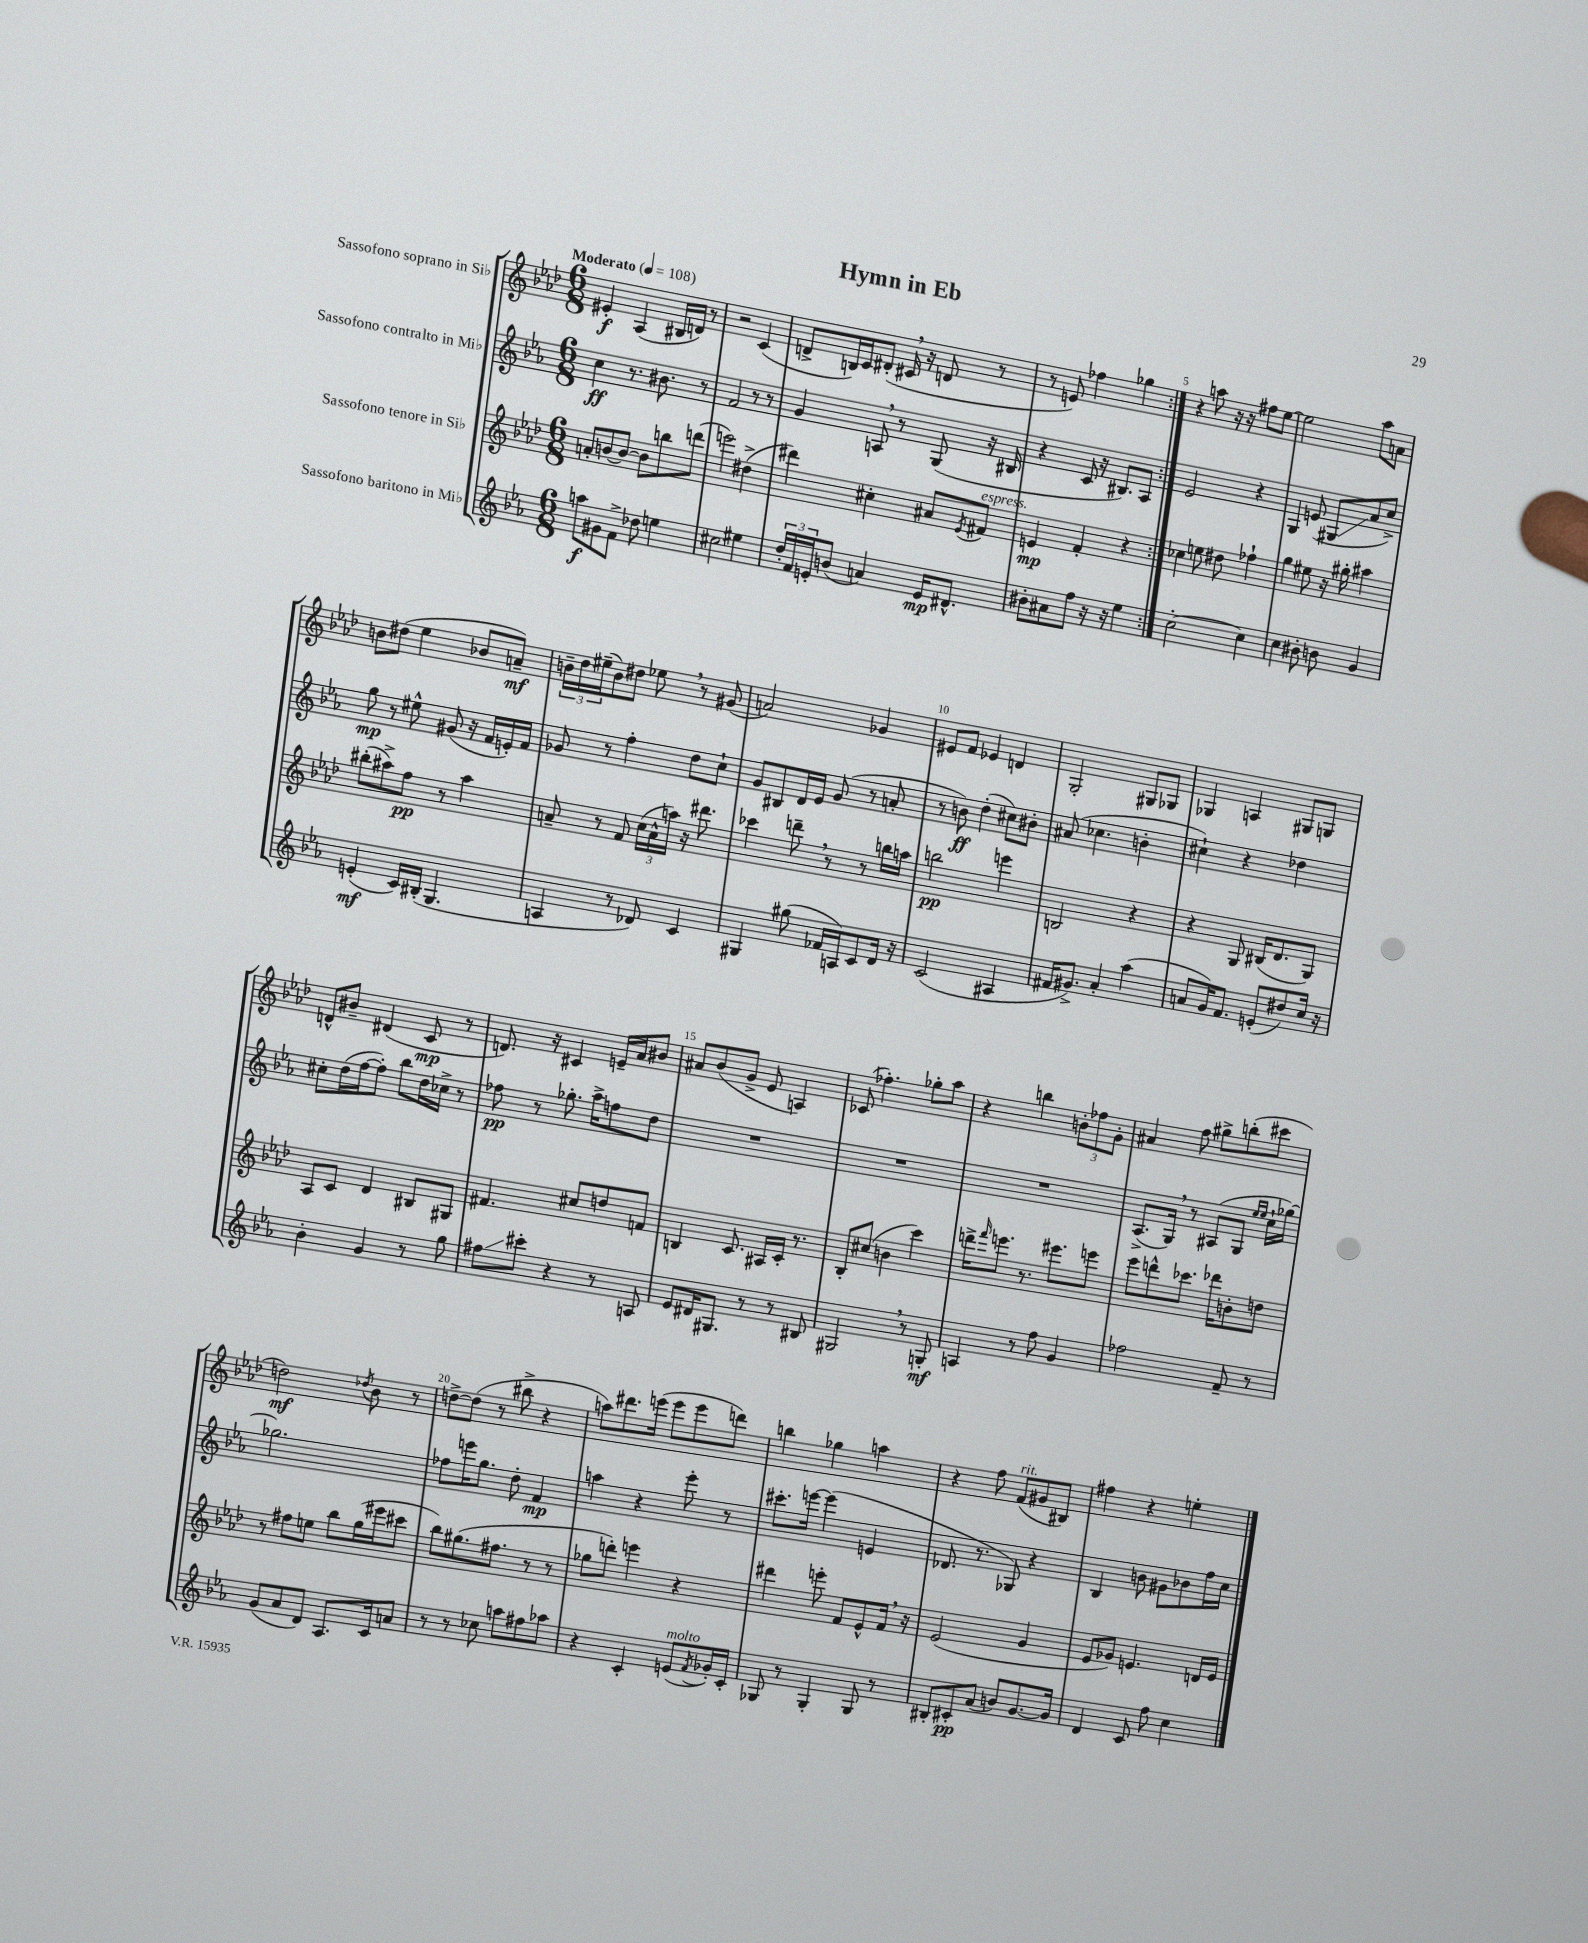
\header { title = "Hymn in Eb" }
<<
\new StaffGroup <<
\new Staff = "s0" \with { instrumentName = "Sassofono soprano in Sib" } {
    \clef treble \key aes \major \numericTimeSignature \time 6/8 \tempo "Moderato" 4 = 108
    \repeat volta 2 { eis'4-.\f aes4( bis16 d'16) r8 |
    r2 c'4( |
    d'8-> b16) c'16 dis'8-.( cis'16 \breathe r16 d'8 r8 |
    r8 e'8) fes''4 ges''4 | }
    r4 a''8 r16 r16 fis''8 ees''8~ |
    ees''2 aes''8 a'8 |
    b'8 dis''8( ees''4 bes'8 a'8--\mf) |
    \tuplet 3/2 { b'16-- des''16 eis''16--( } b'8) dis''8 ees''8 \breathe r8 gis'8( |
    a'2) ges'4 |
    eis'8 f'8 ees'4 d'4 |
    g2-. gis8 ges8 |
    ges4 a4 gis8 g8 |
    d'8-^ bis'8-- dis'4( c'8\mp r8 |
    d'8.) r16 cis'4 e'16-- aes'16 bis'8 |
    ais'8 bes'8( g'8-> ees'8 a4) |
    ces'8( fes''4.-.) ges''8-. aes''8 |
    r4 b''4 \tuplet 3/2 { b'8-. fes''8 g'8-. } |
    ais'4 f''8 gis''8-> b''8-.( cis'''8 |
    d''2\mf) \acciaccatura { des''8 } bes'8 r8 |
    d''8~-> d''8( r8 bis''8-> r4 |
    a''8) dis'''8. e'''16( e'''8 e'''8 d'''8) |
    b''4 ges''4 a''4 |
    r4 f''8 f'8^\markup { \italic "rit." }( gis'8 bis8) |
    fis''4 r4 e''4-. \bar "|." |
}
\new Staff = "s1" \with { instrumentName = "Sassofono contralto in Mib" } {
    \clef treble \key ees \major \numericTimeSignature \time 6/8
    \repeat volta 2 { c''4\ff r8. bis'8. r8 |
    f'2 r8 r8 |
    g'4 a8 \breathe r8 g8( r16 bis16 |
    r4 c'8 r16 bis8.) aes8 | }
    ees'2 r4 |
    g4 e'8( gis8\glissando aes'8 c''8->) |
    g''8\mp r8 eis''8-^ gis'8( r16 f'16 e'16-.) f'16 |
    ges'8 r8 f''4-. d''8 c''8-! |
    g'8 bis8 d'16 ees'16 g'8( r8 a'8-. |
    r8 b'8\ff) d''4-.( cis''8) bis'8-. |
    ais'8( ces''4. b'4-. |
    cis''4-!) r4 des''4 |
    cis''8-. d''16( f''16~ f''8-.) bes''8 d''16 ces''16-> r8 |
    fes''8\pp r8 ges''8.-. aes''16-> f''8 d''8 |
    R2. |
    R2. |
    R2. |
    aes8.->( g16) \breathe r8 ais8( g8 \grace { ees''16 ees''16 } c''16-! ges''16~) |
    ges''2. |
    fes''8 e'''16 g''8. d''8-. f'4\mp |
    a''4 r4 ees'''8-. r8 |
    cis'''8.-. e'''16~ e'''4( e'4 |
    des'8. r8. ges8) r4 |
    bes4 b'8 gis'8 bes'8 f''16 c''16 \bar "|." |
}
\new Staff = "s2" \with { instrumentName = "Sassofono tenore in Sib" } {
    \clef treble \key aes \major \numericTimeSignature \time 6/8
    \repeat volta 2 { a'8-. b'8~ b'8~ b'8 b''8 d'''8( |
    e'''2) dis''4->( |
    dis'''4) cis''4-. ais'8 \acciaccatura { ees'8 } fis'8^\markup { \italic "espress." } |
    e'4\mp f'4-. r4 | }
    ces''4 e''8 dis''8 fes''4-! |
    g''4 eis''8 r16 gis''16-. ais''4 |
    bis''8-.( ais''8->) f''8\pp r8 ais''4 |
    a'8-- r8 f'8 \tuplet 3/2 { c''16( a'16-^ a''16) } r16 dis'''8. |
    ces'''4 d'''8-- \breathe r8 r8 b''16 a''16 |
    b''2\pp e'''4 |
    b2 r4 |
    r4 g8 bis16( des'8. g8) |
    aes8 c'8 des'4 bis8 gis8 |
    fis'4. cis''8 d''8 f'8 |
    b4 c'8. ais16 c'16-. r8. |
    bes8-. cis''8( b'4 c'''4) |
    d'''16-> \grace { f'''16 } e'''8. r8. eis'''8. e'''8 |
    ees'''8 d'''8-^ ces'''8. des'''16 b'8-. d''8 |
    r8 fis''8 e''8 bes''8 g''16( eis'''16 cis'''8 |
    bes''8) gis''8.( fis''8. r8 r8 |
    ges''8 d'''8-.) e'''4 r4 |
    dis'''4 e'''8-. f'8 ees'8-^ f'16 \breathe r16 |
    ees'2( g'4 |
    ees'8 ges'8) e'4. d'16 e'16 \bar "|." |
}
\new Staff = "s3" \with { instrumentName = "Sassofono baritono in Mib" } {
    \clef treble \key ees \major \numericTimeSignature \time 6/8
    \repeat volta 2 { a''8\f gis'8 f'8-> des''8 e''4 |
    cis''2 eis''4 |
    \tuplet 3/2 { d''16-. f'16 e'16-. } b'8( a'4) e'16\mp dis'8.-^ |
    bis'8-. ais'8 f''8 r16 r16 ees''4 | }
    c''2~-. c''4 |
    c''4 bis'8-. b'8 g'4 |
    e'4-.\mf( c'16) bis16-.( g4. |
    a4 r8 des'8) c'4 |
    gis4 gis''8( fes'16 a16) c'8 d'16 r16 |
    c'2( ais4 |
    fis'16 gis'8.->) aes'4-. aes''4( |
    a'8 g'16) f'8. e'8-.( dis''8) c''16 r16 |
    bes'4-. g'4 r8 g''8 |
    fis''8\glissando cis'''8-. r4 r8 a8 |
    ees'8 dis'16 gis8. r8 r8 bis8 |
    gis2 \breathe r8 g8-.\mf |
    a4 r8 f''8 g'4 |
    fes''2 f'8-- r8 |
    g'8( aes'8 d'8) aes8. c'16 a'8 |
    r8 r8 ces''8 a''8 fis''8 aes''8 |
    r4 c'4-. e'8^\markup { \italic "molto" }( \acciaccatura { f'8 } ges'16-.) c'16-. |
    ges8 r8 ges4-. ges8 r8 |
    bis8-. cis'8-.\pp aes'8( b'8) g'8.~ g'16 |
    d'4 c'8 f''8 c''4 \bar "|." |
}
>>
>>
\layout { \context { \Score \override BarNumber.break-visibility = ##(#f #t #t) barNumberVisibility = #(every-nth-bar-number-visible 5) } }
